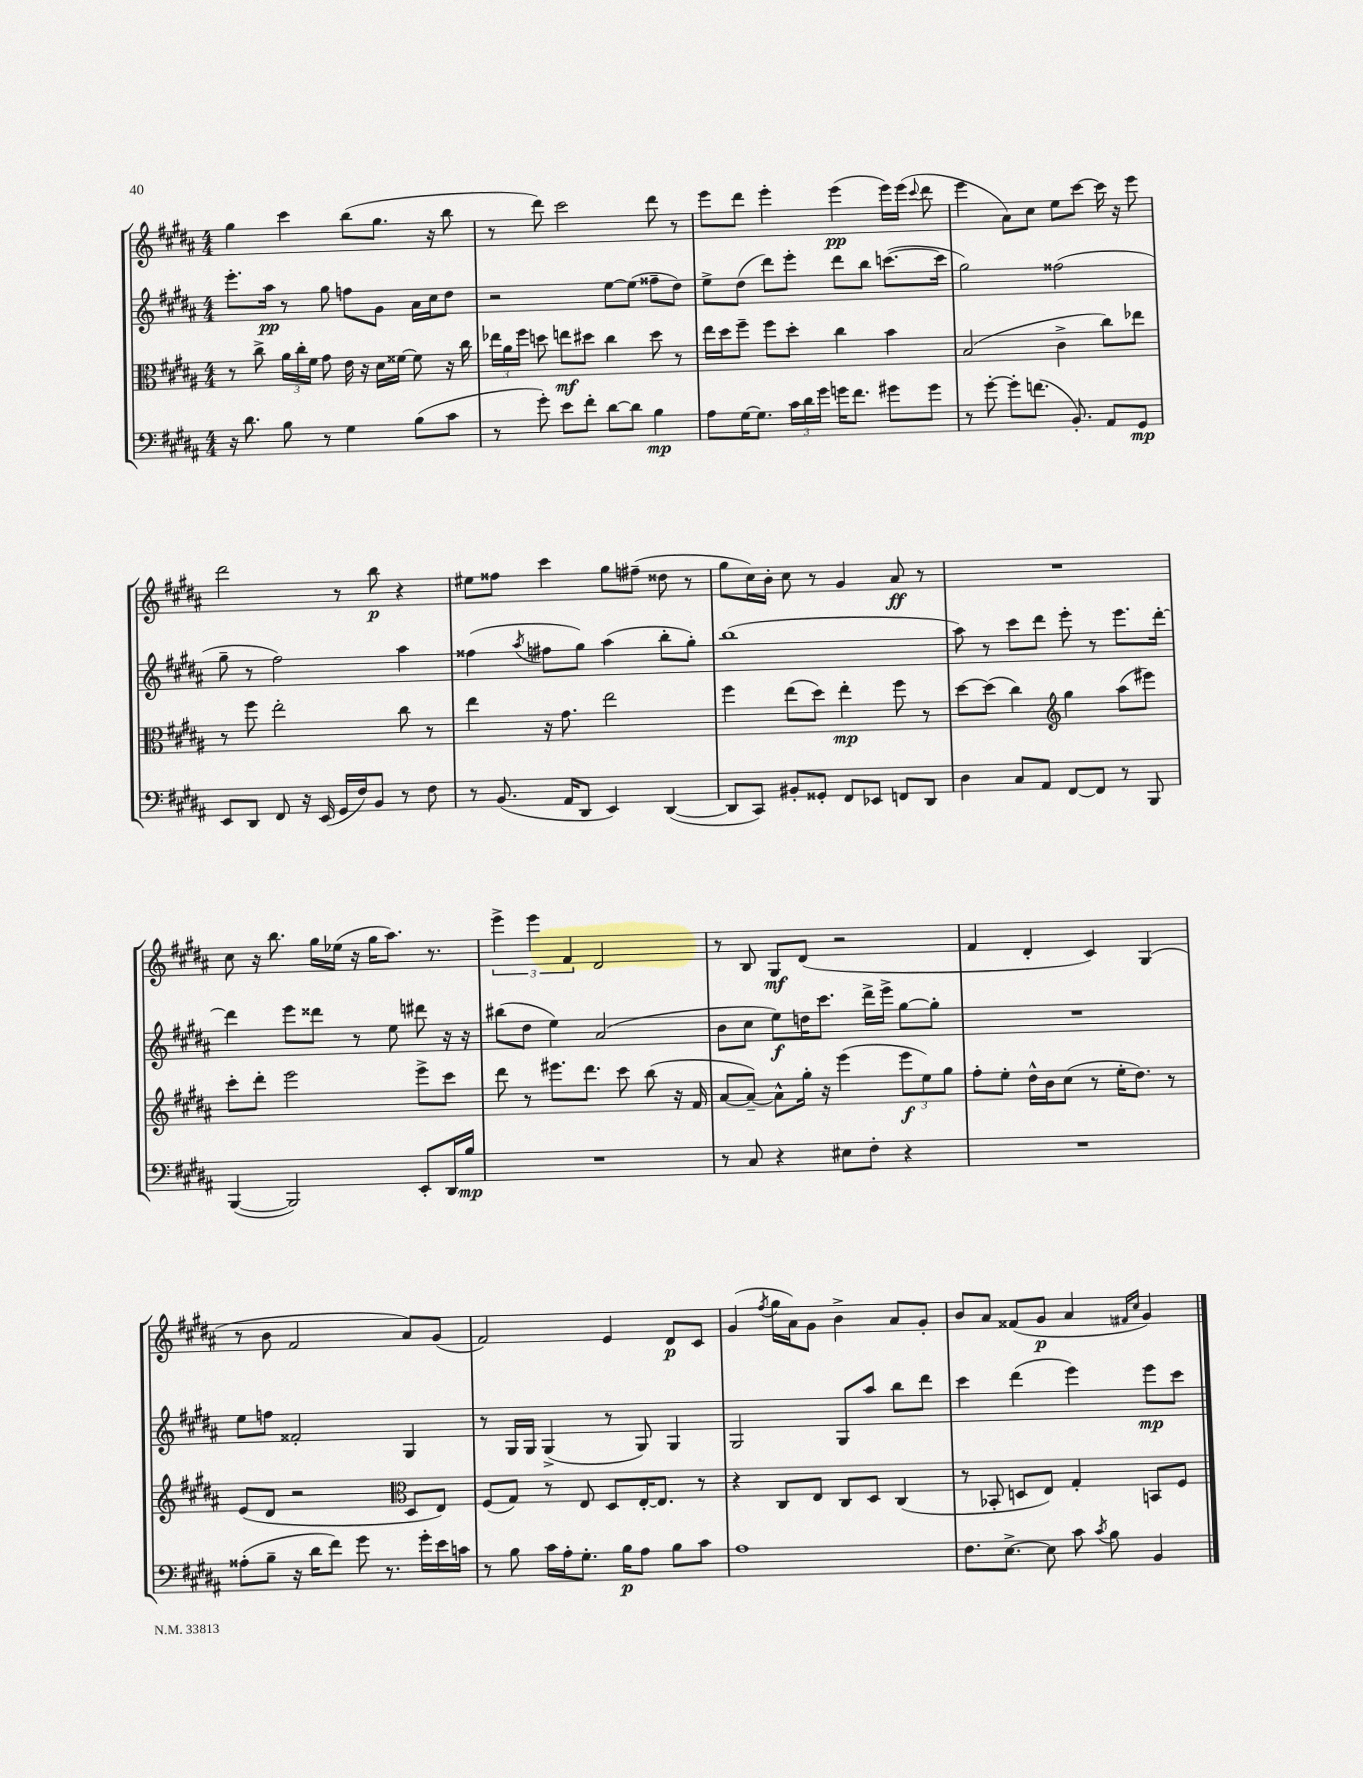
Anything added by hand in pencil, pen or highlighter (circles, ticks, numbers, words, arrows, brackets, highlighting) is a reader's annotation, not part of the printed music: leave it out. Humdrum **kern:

**kern	**dynam	**kern	**dynam	**kern	**dynam	**kern	**dynam
*part4	*part4	*part3	*part3	*part2	*part2	*part1	*part1
*staff4	*staff4	*staff3	*staff3	*staff2	*staff2	*staff1	*staff1
*clefF4	*	*clefC3	*	*clefG2	*	*clefG2	*
*k[f#c#g#d#a#]	*	*k[f#c#g#d#a#]	*	*k[f#c#g#d#a#]	*	*k[f#c#g#d#a#]	*
*M4/4	*	*M4/4	*	*M4/4	*	*M4/4	*
=107	=107	=107	=107	=107	=107	=107	=107
16r	.	8r	.	8.eee'\L	.	4gg#\	.
8.d#\	.	.	.	.	.	.	.
.	.	8cc#^\	.	.	.	.	.
.	.	.	.	16aa#\Jk	pp	.	.
8B\	.	24a#\LL	.	8r	.	4ccc#\	.
.	.	24cc#'\	.	.	.	.	.
.	.	24f#\JJ	.	.	.	.	.
8r	.	8g#\	.	8gg#\	.	.	.
4G#\	.	16e\	.	8ffn\L	.	(8bb\L	.
.	.	16r	.	.	.	.	.
.	.	16d#\LL	.	8g#\J	.	8.gg#\J	.
.	.	[16f##X\JJ	.	.	.	.	.
(8B\L	.	8f##\]	.	16a#\LL	.	.	.
.	.	.	.	16cc#\J	.	16r	.
8c#\J	.	16r	.	8dd#\J	.	8bb\	.
.	.	16cc#\	.	.	.	.	.
=108	=108	=108	=108	=108	=108	=108	=108
8r	.	24ee-X\LL	.	2r	.	8r	.
.	.	24a#\	.	.	.	.	.
.	.	24ff#\JJ	.	.	.	.	.
8g#'\)	.	8ddn\	.	.	.	8ddd#\)	.
8e\L	.	8een\L	mf	.	.	2ccc#\	.
8f#'\J	.	8dd#X\J	.	.	.	.	.
[8d#\L	.	4cc#\	.	[8ee\L	.	.	.
8d#\J]	.	.	.	(8ee\J]	.	.	.
4B\	mp	8dd#\	.	8ff##X~\L	.	8ddd#\	.
.	.	8r	.	8dd#\J)	.	8r	.
=109	=109	=109	=109	=109	=109	=109	=109
8A#\L	.	16ee\LL	.	8ee^\L	.	8eee\L	.
.	.	16dd#\J	.	.	.	.	.
[16G#\K	.	8ff#~\J	.	(8dd#\J	.	8ddd#\J	.
8.G#\J]	.	.	.	.	.	.	.
.	.	8ff#\L	.	8ddd#\L)	.	4eee'\	.
24c#\LL	.	8dd#'\J	.	8eee'\J	.	.	.
24d#\	.	.	.	.	.	.	.
24g#\JJ	.	.	.	.	.	.	.
16gn\KL	.	4cc#\	.	8ddd#\L	.	(4eee\	pp
8.f#\J	.	.	.	.	.	.	.
.	.	.	.	8bb\J	.	.	.
8g#X\L	.	4b\	.	([8.cccn\L	.	16eee\LL)	.
.	.	.	.	.	.	(16eee\JJ	.
.	.	.	.	.	.	8qqccc#/	.
8g#\J	.	.	.	.	.	8ddd#\	.
.	.	.	.	16ccc\Jk]	.	.	.
=110	=110	=110	=110	=110	=110	=110	=110
8r	.	(2B/	.	2gg#\)	.	4eee\	.
[8g#'\	.	.	.	.	.	.	.
8g#'\L]	.	.	.	.	.	8a#\L)	.
(8.fn\J	.	.	.	.	.	8cc#\J	.
.	.	4c#^\	.	(2ff##X\	.	8ee\L	.
8.BB'/)	.	.	.	.	.	.	.
.	.	.	.	.	.	[8ccc#\J	.
8AA#/L	.	8cc#\L)	.	.	.	16ccc#\]	.
.	.	.	.	.	.	16r	.
8GG#/J	mp	8ee-X\J	.	.	.	8eee\	.
!!LO:LB:g=z
=111	=111	=111	=111	=111	=111	=111	=111
8EE/L	.	8r	.	8gg#~\	.	2ddd#\	.
8DD#/J	.	8ff#\	.	8r	.	.	.
8FF#/	.	2ee'\	.	2ff#\)	.	.	.
16r	.	.	.	.	.	.	.
(16EE/	.	.	.	.	.	.	.
16GG#/LL	.	.	.	.	.	8r	.
16F#/J)	.	.	.	.	.	.	.
8BB/J	.	.	.	.	.	8bb\	p
8r	.	8cc#\	.	4aa#\	.	4r	.
8F#\	.	8r	.	.	.	.	.
=112	=112	=112	=112	=112	=112	=112	=112
8r	.	4ee\	.	(4ff##X\	.	8ee#X\L	.
(8.BB/	.	.	.	.	.	8ff##X\J	.
.	.	.	.	8qaa#/	.	.	.
.	.	16r	.	8ff#X\L	.	4ccc#\	.
16AA#/KL	.	8.g#\	.	.	.	.	.
8DD#/J	.	.	.	8gg#\J)	.	.	.
4EE/)	.	2ee\	.	(4aa#\	.	8gg#\L	.
.	.	.	.	.	.	(8ff#X~\J	.
([4DD#/	.	.	.	8bb'\L	.	8dd##X\	.
.	.	.	.	8gg#'\J)	.	8r	.
=113	=113	=113	=113	=113	=113	=113	=113
8DD#/L]	.	4ff#\	.	(1bb	.	8gg#\L	.
8CC#/J)	.	.	.	.	.	16cc#\L)	.
.	.	.	.	.	.	16b'\JJ	.
8BB#X'/L	.	(8ee\L	.	.	.	8cc#\	.
8GG##X'/J	.	8dd#\J)	.	.	.	8r	.
8FF#/L	.	4ee'\	mp	.	.	4g#/	.
8EE-X/J	.	.	.	.	.	.	.
8FFn/L	.	8ff#\	.	.	.	8a#/	ff
8DD#/J	.	8r	.	.	.	8r	.
=114	=114	=114	=114	=114	=114	=114	=114
4D#\	.	[8dd#\L	.	8aa#\)	.	1r	.
.	.	(8dd#\J]	.	8r	.	.	.
8C#/L	.	4cc#\)	.	8ccc#\L	.	.	.
8AA#/J	.	.	.	8ddd#\J	.	.	.
*	*	*clefG2	*	*	*	*	*
[8FF#/L	.	4gg#\	.	8eee'\	.	.	.
8FF#/J]	.	.	.	8r	.	.	.
8r	.	(8aa#\L	.	8.eee\L	.	.	.
8BBB/	.	8eee#X\J)	.	.	.	.	.
.	.	.	.	[16ddd#'\Jk	.	.	.
!!LO:LB:g=z
=115	=115	=115	=115	=115	=115	=115	=115
([4BBB/	.	8ccc#'\L	.	4ddd#\]	.	8cc#\	.
.	.	8ddd#'\J	.	.	.	16r	.
.	.	.	.	.	.	8.bb\	.
2BBB/])	.	2eee\	.	8eee\L	.	.	.
.	.	.	.	8ddd##X\J	.	16gg#\LL	.
.	.	.	.	.	.	(16ee-X\JJ	.
.	.	.	.	8r	.	16r	.
.	.	.	.	.	.	16gg#\KL	.
.	.	.	.	8ee\	.	8.aa#\J)	.
8EE'/L	.	8eee^\L	.	8ddd#X\	.	.	.
.	.	.	.	.	.	8.r	.
16DD#/L	.	8ccc#\J	.	16r	.	.	.
16B/JJ	mp	.	.	16r	.	.	.
=116	=116	=116	=116	=116	=116	=116	=116
1r	.	8ddd#\	.	(8bb#X\L	.	6eee^\	.
.	.	8r	.	8dd#\J	.	.	.
.	.	.	.	.	.	6eee\	.
.	.	8.eee#X\L	.	4ee\)	.	.	.
.	.	.	.	.	.	6f#/	.
.	.	8.ddd#\J	.	.	.	.	.
.	.	.	.	(2a#/	.	2d#/	.
.	.	8ccc#\	.	.	.	.	.
.	.	(8bb\	.	.	.	.	.
.	.	16r	.	.	.	.	.
.	.	16f#/	.	.	.	.	.
=117	=117	=117	=117	=117	=117	=117	=117
8r	.	[8a#/L	.	8b\L	.	8r	.
8C#/	.	8a#~/J_)	.	8cc#\J	.	8B/	.
4r	.	8a#^^\L]	.	8ee\L)	f	8G#/L	mf
.	.	16gg#'\Jk	.	16ddn\K	.	(8d#/J	.
.	.	16r	.	8.ccc#\J	.	.	.
8E#X\L	.	(4eee\	.	.	.	2r	.
8F#'\J	.	.	.	16ddd#^\LL	.	.	.
.	.	.	.	16eee^\JJ	.	.	.
4r	.	12eee\L	f	[8gg#\L	.	.	.
.	.	12ee\)	.	.	.	.	.
.	.	.	.	8gg#'\J]	.	.	.
.	.	12gg#\J	.	.	.	.	.
=118	=118	=118	=118	=118	=118	=118	=118
1r	.	8ff#'\L	.	1r	.	4f#/	.
.	.	8ee'\J	.	.	.	.	.
.	.	16dd#^^\LL	.	.	.	4d#'/	.
.	.	16b\J	.	.	.	.	.
.	.	(8cc#\J	.	.	.	.	.
.	.	8r	.	.	.	4c#/)	.
.	.	16ee'\KL	.	.	.	.	.
.	.	8.dd#\J)	.	.	.	.	.
.	.	.	.	.	.	(4G#/	.
.	.	8r	.	.	.	.	.
!!LO:LB:g=z
=119	=119	=119	=119	=119	=119	=119	=119
(8A##X'\L	.	(8e/L	.	8ee\L	.	8r	.
8B~\J	.	8d#/J	.	8ffn\J	.	8b\	.
16r	.	2r	.	2f##X'/	.	2f#/	.
16d#\KL	.	.	.	.	.	.	.
8f#\J)	.	.	.	.	.	.	.
8g#\	.	.	.	.	.	.	.
8.r	.	.	.	.	.	.	.
*	*	*clefC3	*	*	*	*	*
.	.	8D#/L	.	4G#/	.	8a#/L)	.
16g#'\LL	.	.	.	.	.	.	.
16e\	.	8E/J)	.	.	.	(8g#/J	.
16cn\JJ	.	.	.	.	.	.	.
=120	=120	=120	=120	=120	=120	=120	=120
8r	.	(8F#/L	.	8r	.	2f#/)	.
8B\	.	8G#/J)	.	16G#/LL	.	.	.
.	.	.	.	16G#/JJ	.	.	.
16c#\LL	.	8r	.	(4G#^/	.	.	.
16A#'\J	.	.	.	.	.	.	.
8.G#'\J	.	8E/	.	.	.	.	.
.	.	8D#/L	.	8r	.	4e/	.
16B\KL	p	.	.	.	.	.	.
8A#\J	.	[16E'/K	.	8G#/)	.	.	.
.	.	8.E/J]	.	.	.	.	.
8B\L	.	.	.	4G#/	.	8d#/L	p
8c#\J	.	8r	.	.	.	8c#/J	.
=121	=121	=121	=121	=121	=121	=121	=121
1A#	.	4r	.	2G#/	.	(4g#/	.
.	.	.	.	.	.	8qff#/	.
.	.	8C#/L	.	.	.	16gg#\LL	.
.	.	.	.	.	.	16a#\J)	.
.	.	8E/J	.	.	.	8g#\J	.
.	.	8C#/L	.	8G#/L	.	4b^\	.
.	.	8D#/J	.	8aa#/J	.	.	.
.	.	(4C#/	.	8bb\L	.	8a#/L	.
.	.	.	.	8ddd#\J	.	8g#'/J	.
=122	=122	=122	=122	=122	=122	=122	=122
8.F#\L	.	8r	.	4ccc#\	.	8b/L	.
.	.	8BB-X'/	.	.	.	8a#/J	.
[8.E^\J	.	.	.	.	.	.	.
.	.	8Dn/L	.	(4ddd#\	.	(8f##X/L	.
8E\]	.	8E/J)	.	.	.	8g#/J	p
8c#\	.	4G#'/	.	4eee\)	.	4a#/	.
8qc#/	.	.	.	.	.	.	.
8B\	.	.	.	.	.	.	.
.	.	.	.	.	.	16qqf#X/LL	.
.	.	.	.	.	.	16qqcc#/JJ	.
4BB/	.	8BBn/L	.	8eee\L	mp	4g#/)	.
.	.	8F#/J	.	8ccc#\J	.	.	.
==	==	==	==	==	==	==	==
*-	*-	*-	*-	*-	*-	*-	*-
